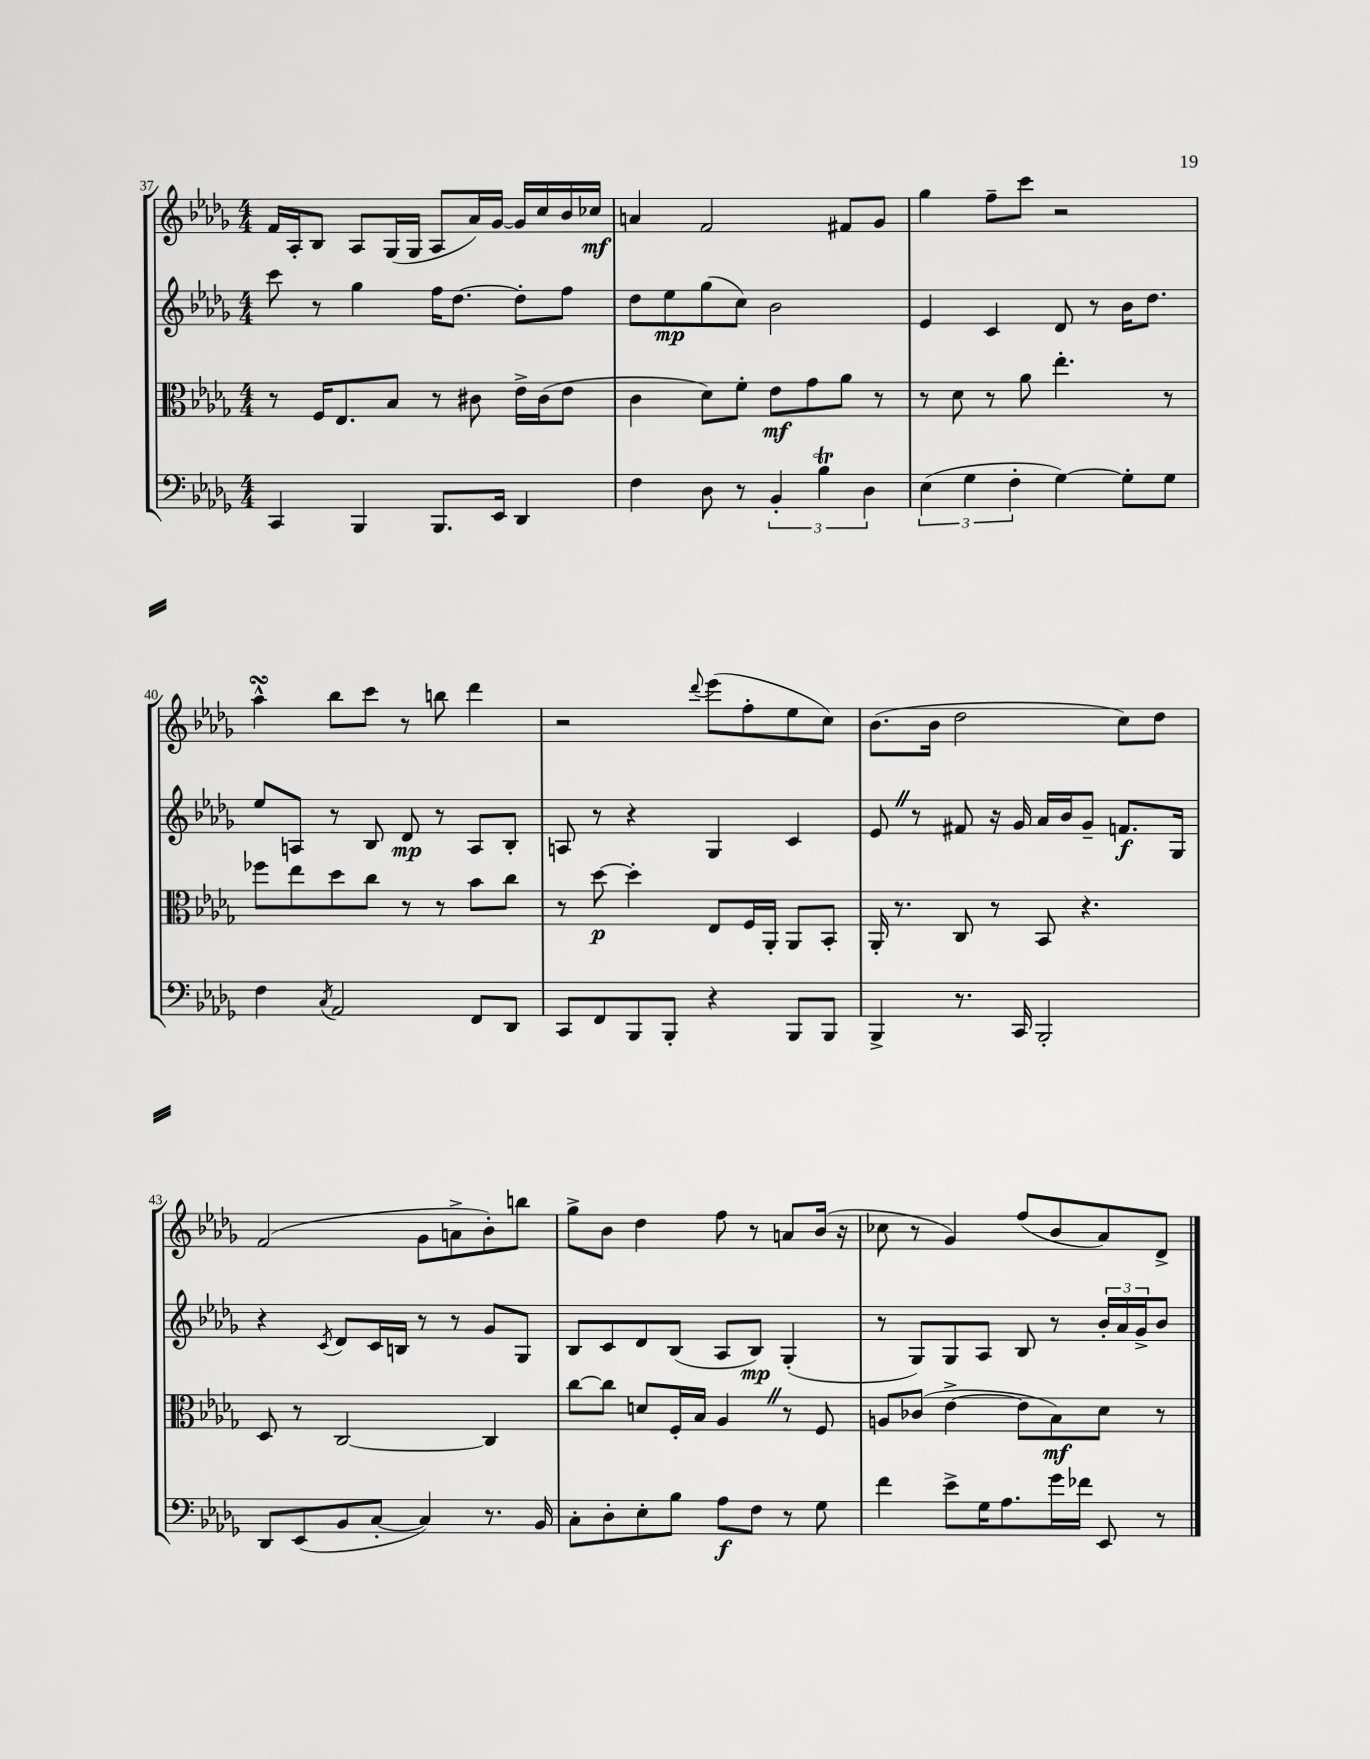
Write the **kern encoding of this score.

**kern	**kern	**kern	**kern
*staff4	*staff3	*staff2	*staff1
*clefF4	*clefC3	*clefG2	*clefG2
*k[b-e-a-d-g-]	*k[b-e-a-d-g-]	*k[b-e-a-d-g-]	*k[b-e-a-d-g-]
*M4/4	*M4/4	*M4/4	*M4/4
4CC/	8r	8ccc\	16f/LL
.	.	.	16A-'/J
.	16F/LK	8r	8B-/J
.	8.E-/	.	.
4BBB-/	.	4gg-\	8A-/L
.	8B-/J	.	(16G-/L
.	.	.	16G-/JJ
8.BBB-/L	8r	16ff\LK	8A-/L
.	.	[8.dd-\J	.
.	8c#\	.	16a-/L)
16EE-/Jk	.	.	[16g-/JJ
4DD-/	16e-^\LL	8dd-'\]L	16g-/]LL
.	(16c#\J	.	16cc/
.	8e-\J	8ff\J	16b-/
.	.	.	16cc-/JJ
=	=	=	=
4F\	4c\	8dd-\L	4a/
.	.	8ee-\	.
8D-\	8d-\L)	(8gg-\	2f/
8r	8f'\J	8cc\J)	.
6BB-'/	8e-\L	2b-\	.
.	8g-\	.	.
6B-\	.	.	.
.	8a-\J	.	8f#/L
6D-\	.	.	.
.	8r	.	8g-/J
=	=	=	=
(6E-\	8r	4e-/	4gg-\
.	8d-\	.	.
6G-\	.	.	.
.	8r	4c/	8ff~\L
6F'\	.	.	.
.	8a-\	.	8ccc\J
[4G-\)	4.ee-'\	8d-/	2r
.	.	8r	.
8G-'\]L	.	16b-\LK	.
.	.	8.dd-\J	.
8G-\J	8r	.	.
=	=	=	=
4F\	8ff-\L	8ee-/L	4aa-^^\
.	8ee-\	8A/J	.
8qC/	.	.	.
2AA-/	8dd-\	8r	8bb-\L
.	8cc\J	8B-/	8ccc\J
.	8r	8d-/	8r
.	8r	8r	8bb\
8FF/L	8b-\L	8A/L	4ddd-\
8DD-/J	8cc\J	8B-'/J	.
=	=	=	=
8CC/L	8r	8A/	2r
8FF/	[8dd-\	8r	.
8BBB-/	4dd-'\]	4r	.
8BBB-'/J	.	.	.
.	.	.	8qqddd-/
4r	8E-/L	4G-/	(8eee-\L
.	16F/L	.	8ff'\
.	16AA-'/JJ	.	.
8BBB-/L	8AA-/L	4c/	8ee-\
8BBB-/J	8BB-'/J	.	8cc\J)
=	=	=	=
4BBB-^/	16AA-'/	8e-/	(8.b-\L
.	8.r	.	.
.	.	8r	.
.	.	.	16b-\Jk
8.r	8C/	8f#/	2dd-\
.	8r	16r	.
16CC/	.	16g-/	.
2BBB-'/	8BB-/	16a-/LL	.
.	.	16b-/J	.
.	4.r	8g-~/J	.
.	.	8.f/L	8cc\L)
.	.	.	8dd-\J
.	.	16G-/Jk	.
=	=	=	=
8DD-/L	8D-/	4r	(2f/
(8EE-/	8r	.	.
.	.	8qc/	.
8BB-/	[2C/	8d-/L	.
[8C'/J	.	16c/L	.
.	.	16B/JJ	.
4C/])	.	8r	8g-\L
.	.	8r	8a^\
8.r	4C/]	8g-/L	8b-'\)
.	.	8G-/J	8bb\J
16BB-/	.	.	.
=	=	=	=
8C'\L	[8cc\L	8B-/L	8gg-^\L
8D-'\	8cc\]J	8c/	8b-\J
8E-'\	8d/L	8d-/	4dd-\
8B-\J	16F'/L	(8B-/J	.
.	16B-/JJ	.	.
8A-\L	4A-/	8A-/L	8ff\
8F\J	.	8B-/J)	8r
8r	8r	(4G-'/	8a/L
8G-\	8F/	.	(16b-/Jk
.	.	.	16r
=	=	=	=
4f\	8A/L	8r	8cc-\
.	(8c-/J	8G-/L)	8r
8e-^\L	[4e-^\	8G-/	4g-/)
16G-\K	.	8A-/J	.
8.A-\	.	.	.
.	8e-\]L	8B-/	(8ff/L
16g-\L	8B-\)	8r	8b-/
16f-\JJ	.	.	.
8EE-/	8d-\J	24b-'/LL	8a-/)
.	.	24a-/	.
.	.	24g-^/J	.
8r	8r	8b-/J	8d-^/J
==	==	==	==
*-	*-	*-	*-
